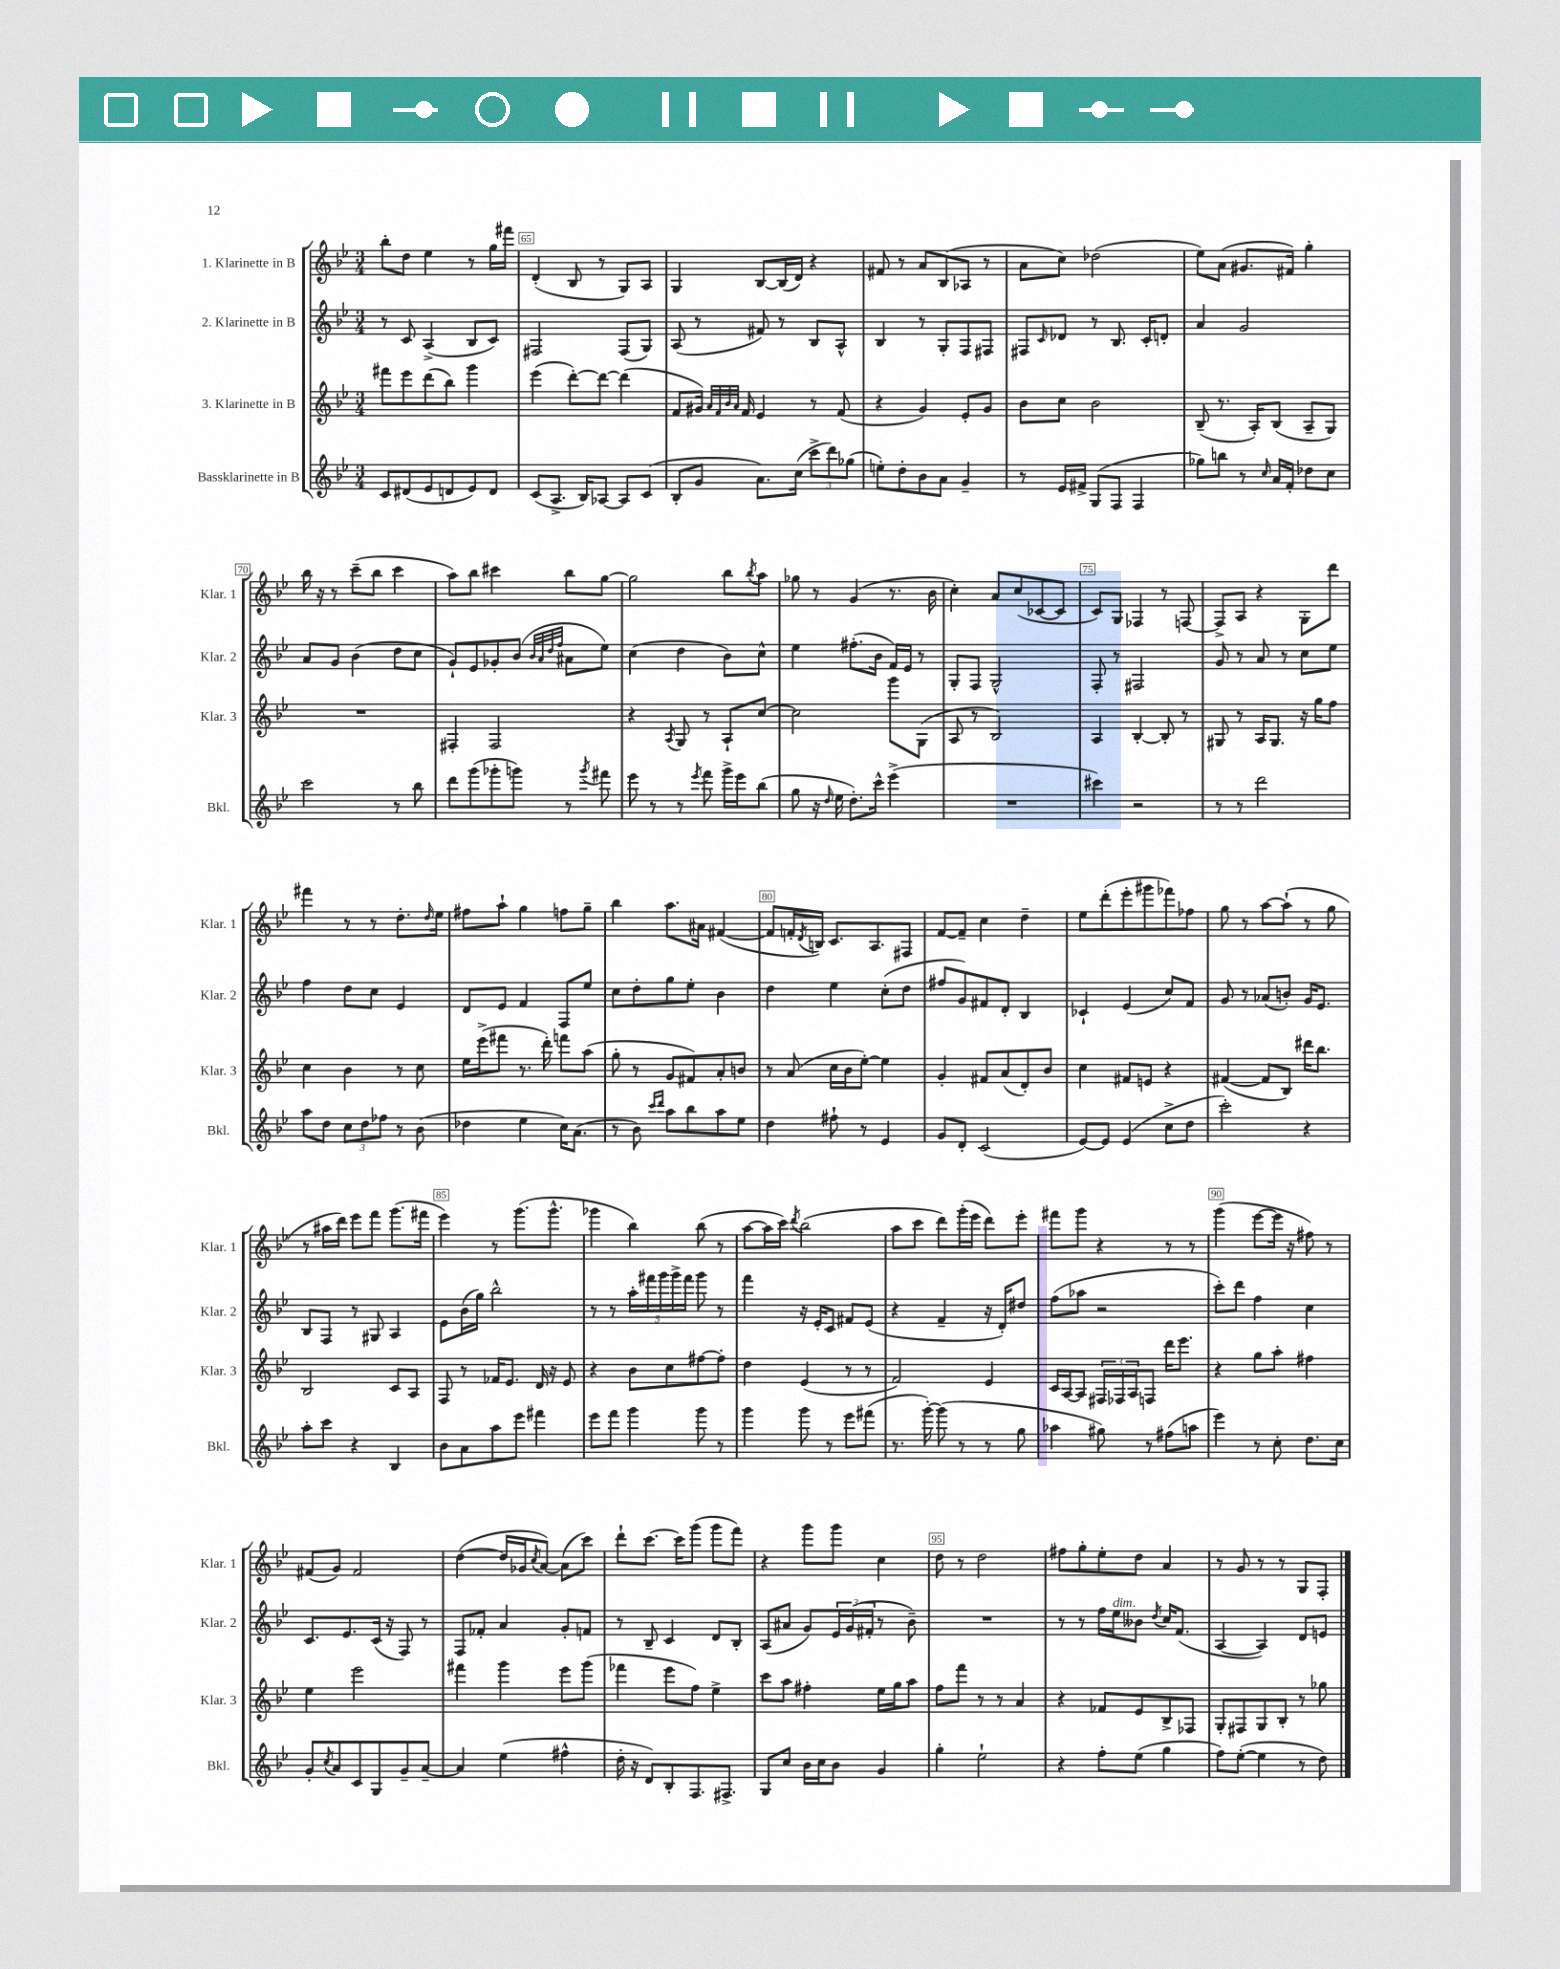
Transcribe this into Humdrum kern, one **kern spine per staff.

**kern	**kern	**kern	**kern
*staff4	*staff3	*staff2	*staff1
*clefG2	*clefG2	*clefG2	*clefG2
*k[b-e-]	*k[b-e-]	*k[b-e-]	*k[b-e-]
*M3/4	*M3/4	*M3/4	*M3/4
8c/L	8fff#\L	8r	8bb-'\L
(8d#/	8eee-\	8c/	8dd\J
8e-/	(8ddd\	(4A^/	4ee-\
8d/	8bb-\J)	.	.
8e-/)	4ggg\	8B-/L	8r
8d/J	.	8c/J)	16gg\LL
.	.	.	16fff#\JJ
=	=	=	=
(8c/L	(4eee-\	2F#/	(4d'/
8.A^/J	.	.	.
.	[8ddd'\L)	.	8B-/
16B-/LK)	.	.	.
[8A-/J	8ddd\_J	.	8r
8A-/]L	(4ddd\]	(8F#/L	8G/L)
(8c/J	.	8G/J)	8A/J
=	=	=	=
8B-'/L	8f/L	(8A/	4G/
8g/J	16g#/Jk)	8r	.
.	32qqa/LLL	.	.
.	32qqf/	.	.
.	32qqb-/	.	.
.	32qqa/JJJ	.	.
.	16f/	.	.
8.a\L)	4e-/	8f#/)	[8B-/L
.	.	8r	(16B-/]L
(16cc\Jk	.	.	16d/JJ)
12ccc^\L	8r	8B-/L	4r
12ddd\)	.	.	.
.	(8f/	8A^^/J	.
(12gg-\J	.	.	.
=	=	=	=
8ee'\L)	4r	4B-/	8f#/
8dd'\	.	.	8r
8b-\	4g/)	8r	8a/L
8a\J	.	8G'/L	(8B-/
4g~/	8e-'/L	8F/	8A-/J
.	8g/J	8F#/J	8r
=	=	=	=
8r	8b-\L	8F#/L	8a\L
.	.	16qqc/	.
16e-/LL	8cc\J	8d-/J	8cc\J)
16f#^/JJ	.	.	.
(8G/L	2b-\	8r	(2dd-\
8F/J	.	8.B-/	.
4F/	.	.	.
.	.	16c'/LK	.
.	.	8d'/J	.
=	=	=	=
8gg-\L)	(8B-~/	4a/	8ee-\L)
8bb\J	8.r	.	(8a\J
8r	.	2g/	8.g#/L
.	16A'/LK)	.	.
16qqcc/	.	.	.
16a/LL	(8B-/J	.	.
16f'/JJ	.	.	16f#/Jk)
8dd-\L	8A~/L	.	4gg'\
8cc\J	8G/J)	.	.
=	=	=	=
2ccc\	2.r	8a/L	16bb-\
.	.	.	16r
.	.	8g/J	8r
.	.	(4b-\	(8ccc~\L
.	.	.	8bb-\J
8r	.	8dd\L	4ccc\
8bb-\	.	8cc\J	.
=	=	=	=
8ddd\L	4F#'/	8g`/L)	8aa\L)
(8ggg\	.	8e-/	8bb-\J
8ggg-'\	2F#/	8g-'/	4ccc#\
8ggg\J)	.	(8b-/J	.
.	.	32qqb-/LLL	.
.	.	32qqa/	.
.	.	32qqdd/	.
.	.	32qqff/JJJ	.
8r	.	8a#\L	8bb-\L
8qggg/	.	.	.
8fff#\	.	8ee-\J)	[8gg\J
=	=	=	=
8eee-\	4r	(4cc\	2gg\]
8r	.	.	.
.	8qA/	.	.
8r	8G/	4dd\	.
8qeee-/	.	.	.
8fff\	8r	.	.
16ggg^\LL	8A`/L	8b-\L)	8bb-\L
16eee-\J	.	.	.
.	.	.	8qbb-/
(8bb-\J	[8cc/J	8cc^^\J	8aa\J
=	=	=	=
8gg\	2cc\]	4ee-\	8gg-\
16r	.	.	8r
16qqdd/	.	.	.
16ee-\	.	.	.
8.dd'\L)	.	(8.ff#'\L	(4g/
16ccc^^\Jk	.	16b-\Jk	.
(4eee-^\	8ggg\L	16f/LL)	8.r
.	.	16e-/JJ	.
.	(8G\J	8r	.
.	.	.	16b-\
=	=	=	=
2.r	8A/	8G'/L	4cc'\)
.	8r	8F/J	.
.	2B-/)	2G^^/	8a/L
.	.	.	(8cc/
.	.	.	[8c-/
.	.	.	8c-/]J
=	=	=	=
4ccc#\)	4A/	8F'/	8c/L)
.	.	8r	8G/J
2r	[4B-'/	2F#/	4F-/
.	8B-'/]	.	8r
.	8r	.	[8F/
=	=	=	=
8r	8G#/	8g/	8F^/]L
8r	8r	8r	8A/J
2ddd\	16A/LK	8a/	4r
.	8.G#/J	.	.
.	.	8r	.
.	16r	8cc\L	8G'\L
.	16gg\LK	.	.
.	8ff\J	8ee-\J	8ddd\J
=	=	=	=
8aa\L	4cc\	4ff\	4fff#\
8dd\J	.	.	.
12cc\L	4b-\	8dd\L	8r
12dd\	.	.	.
.	.	8cc\J	8r
12ff-\J	.	.	.
8r	8r	4e-/	8.dd'\L
(8b-\	8cc\	.	.
.	.	.	16qqdd/
.	.	.	16ee-\Jk
=	=	=	=
4dd-\	16ee-\LL	8d/L	8ff#\L
.	(16eee-^\J	.	.
.	8fff#\J	8e-/J	8aa`\J
4ee-\	8.r	4f/	4gg\
.	16ddd'\)	.	.
16cc\LK)	8fff\L	8F/L	8ff\L
(8.a\J	.	.	.
.	(8aa\J	8ee-/J	8gg~\J
=	=	=	=
8r	8gg'\	8cc\L	4bb-\
8b-\)	8r	8dd'\	.
16qqccc/LL	.	.	.
16qqddd/JJ	.	.	.
8aa\L	8g/L	8gg\	8.aa\L
8bb-\	8f#/)	8ee-'\J	.
.	.	.	16a#\Jk
8aa\	8a'/	4b-\	([4f#/
8ee-\J	8b/J	.	.
=	=	=	=
4dd\	8r	4dd\	8f#/]L
.	(8a/	.	16f'/L
.	.	.	8qd/
.	.	.	16B/JJ)
8ff#`\	16cc\LL	4ee-\	8.c/L
.	16b-\J	.	.
8r	[8ee-'\J)	.	.
.	.	.	8.A/
4e-/	4ee-\]	(8cc'\L	.
.	.	8dd\J	8F#/J
=	=	=	=
8g/L	4g'/	8ff#/L	[8f/L
8d'/J	.	8g/)	8f~/]J
(2c/	8f#/L	8f#/	4cc\
.	(8a/	8d'/J	.
.	8d'/)	4B-/	4dd~\
.	8b-/J	.	.
=	=	=	=
[8e-/L)	4cc\	4c-`/	8ee-\L
8e-/]J	.	.	(8ddd'\
(4e-/	8f#/L	(4e-/	8eee-'\
.	8e/J	.	8ggg#\
8cc^\L	4r	8cc/L)	8fff-\)
8dd\J	.	8f/J	8ff-\J
=	=	=	=
2ccc'\)	([4f#/	8g/	8gg\
.	.	8r	8r
.	8f#/]L	(8a-/L	[8aa\L
.	8B-/J)	8b'/J)	(8aa`\]J
4r	16ddd#\LK	16g/LK	8r
.	8.bb-\J	8.e-/J	.
.	.	.	8gg\
=	=	=	=
8aa'\L	2B-/	8B-/L	8r
8ccc\J	.	8F/J	16aa#\LL
.	.	.	16ddd\JJ)
4r	.	8r	8eee-\L
.	.	8G#/	8fff\J
4B-/	8c/L	4A/	(8.ggg\L
.	8A/J	.	.
.	.	.	16fff#\Jk
=	=	=	=
8b-\L	8F/	8e-\L	4eee-\)
8a\	8r	(16b-\L	.
.	.	16gg\JJ)	.
8aa\	16f-/LK	2bb-^^\	8r
.	8.e-/J	.	.
8eee-\J	.	.	(8.ggg\L
4fff#\	16d/	.	.
.	16r	.	8.ggg^^\J
.	8e-/	.	.
=	=	=	=
8eee-\L	4r	8r	4ggg-\
8fff\J	.	8r	.
4ggg\	8b-\L	20aa'\LL	4bb-\)
.	.	20fff#\	.
.	.	20ggg\	.
.	8cc\	.	.
.	.	20ggg^\	.
.	.	20fff#\JJ	.
8ggg\	[8ff#\	8ggg\	(8bb-\
8r	8ff#'\]J	8r	8r
=	=	=	=
4ggg\	4dd\	4fff\	[8aa\L
.	.	.	16aa\]L
.	.	.	16ccc\JJ)
.	.	.	8qddd/
8ggg\	(4e-/	16r	(2bb-\
.	.	16e-'/LK	.
8r	.	8c/J	.
8eee-\L	8r	8f#/L	.
(8fff#\J	8r	(8e-/J	.
=	=	=	=
8.r	2f/)	4r	8aa\L
.	.	.	8ccc\J
[16ggg'\)	.	.	.
(8ggg\]	.	4f~/	8ddd\L)
8r	.	.	(16ggg'\L
.	.	.	16eee-\JJ
8r	4e-/	16r	8ddd\L)
.	.	16d'/LK)	.
8gg\	.	8dd#/J	8eee-'\J
=	=	=	=
4aa-\	16c/LL	(8ff\L	8fff#\L
.	[16A/J	.	.
.	8A/]J	8aa-\J	8ggg\J
8gg#\)	24F#/LL	2r	4r
.	24F-/	.	.
.	24A/J	.	.
8r	8F/J	.	.
(8ff#\L	16ddd\LK	.	8r
.	8.eee-\J	.	.
8aa\J	.	.	8r
=	=	=	=
4eee-\)	4r	8ccc'\L)	(4ggg\
.	.	8ddd\J	.
8r	8gg\L	4ff\	[8eee-\L
8cc'\	8aa'\J	.	16eee-\]Jk
.	.	.	16r
8.dd\L	4ff#\	4cc\	8ff#\)
.	.	.	8r
16cc\Jk	.	.	.
=	=	=	=
8g'/L	4ee-\	8.c/L	(8f#/L
8qcc/	.	.	.
8a/	.	.	8g/J)
.	.	8.e-/	.
8c/	2eee-\	.	2f#/
8G/	.	(16c/Jk	.
.	.	16r	.
8g~/	.	8F/)	.
[8a~/J	.	8r	.
=	=	=	=
4a/]	4fff#\	8F/L	([4dd\
.	.	8f-'/J	.
(4ee-\	4ggg\	4a/	16dd/]LL
.	.	.	16g-/J
.	.	.	8qcc/
.	.	.	[8a/J)
4ff#^^\	8eee-\L	8g'/L	(8a\]L
.	(8ggg\J	8f/J	8ccc\J)
=	=	=	=
16dd'\	4fff-\	8r	8ddd`\L
16r	.	.	.
8d/L)	.	8B-~/	[8.ccc\J
8B-'/	8eee-\L	4c/	.
.	.	.	16ccc\]LK
8.F/	8ff\J)	.	(8ggg\J
.	4ee-^\	8d/L	8ggg\L
8.F#^/J	.	.	.
.	.	8B-'/J	8fff\J)
=	=	=	=
8G/L	8ccc\L	(8A/L	4r
8cc/J	8aa\J	8a#/J	.
16b-\LL	4ff#'\	8g/L)	8ggg\L
16cc\J	.	.	.
8b-\J	.	24e-/L	8ggg\J
.	.	(24g/	.
.	.	24f#'/JJ	.
4g/	16ee-\LL	8r	4cc\
.	16gg\J	.	.
.	8aa\J	8b-~\)	.
=	=	=	=
4gg'\	8ff\L	2.r	8dd\
.	8fff\J	.	8r
2ee-`\	8r	.	2dd\
.	8r	.	.
.	4a/	.	.
=	=	=	=
4r	4r	8r	8ff#\L
.	.	8r	8gg'\
8ff'\L	8f-/L	16ff\LL	8ee-'\
.	.	16ee-\J	.
(8ee-\J	8e-/	8b--\J	8dd\J
.	.	8qdd/	.
4gg\	8B-^/	16cc/LK	4a/
.	.	(8.f/J	.
.	8F-/J	.	.
=	=	=	=
8ff\L)	8G'/L	[4A/	8r
([8ee-'\J	8F#/	.	8g/
4ee-\]	8G/	4A/])	8r
.	8B-'/J	.	8r
8r	8r	8d/L	8G/L
8dd\)	8gg-\	8e/J	8F'/J
==	==	==	==
*-	*-	*-	*-
